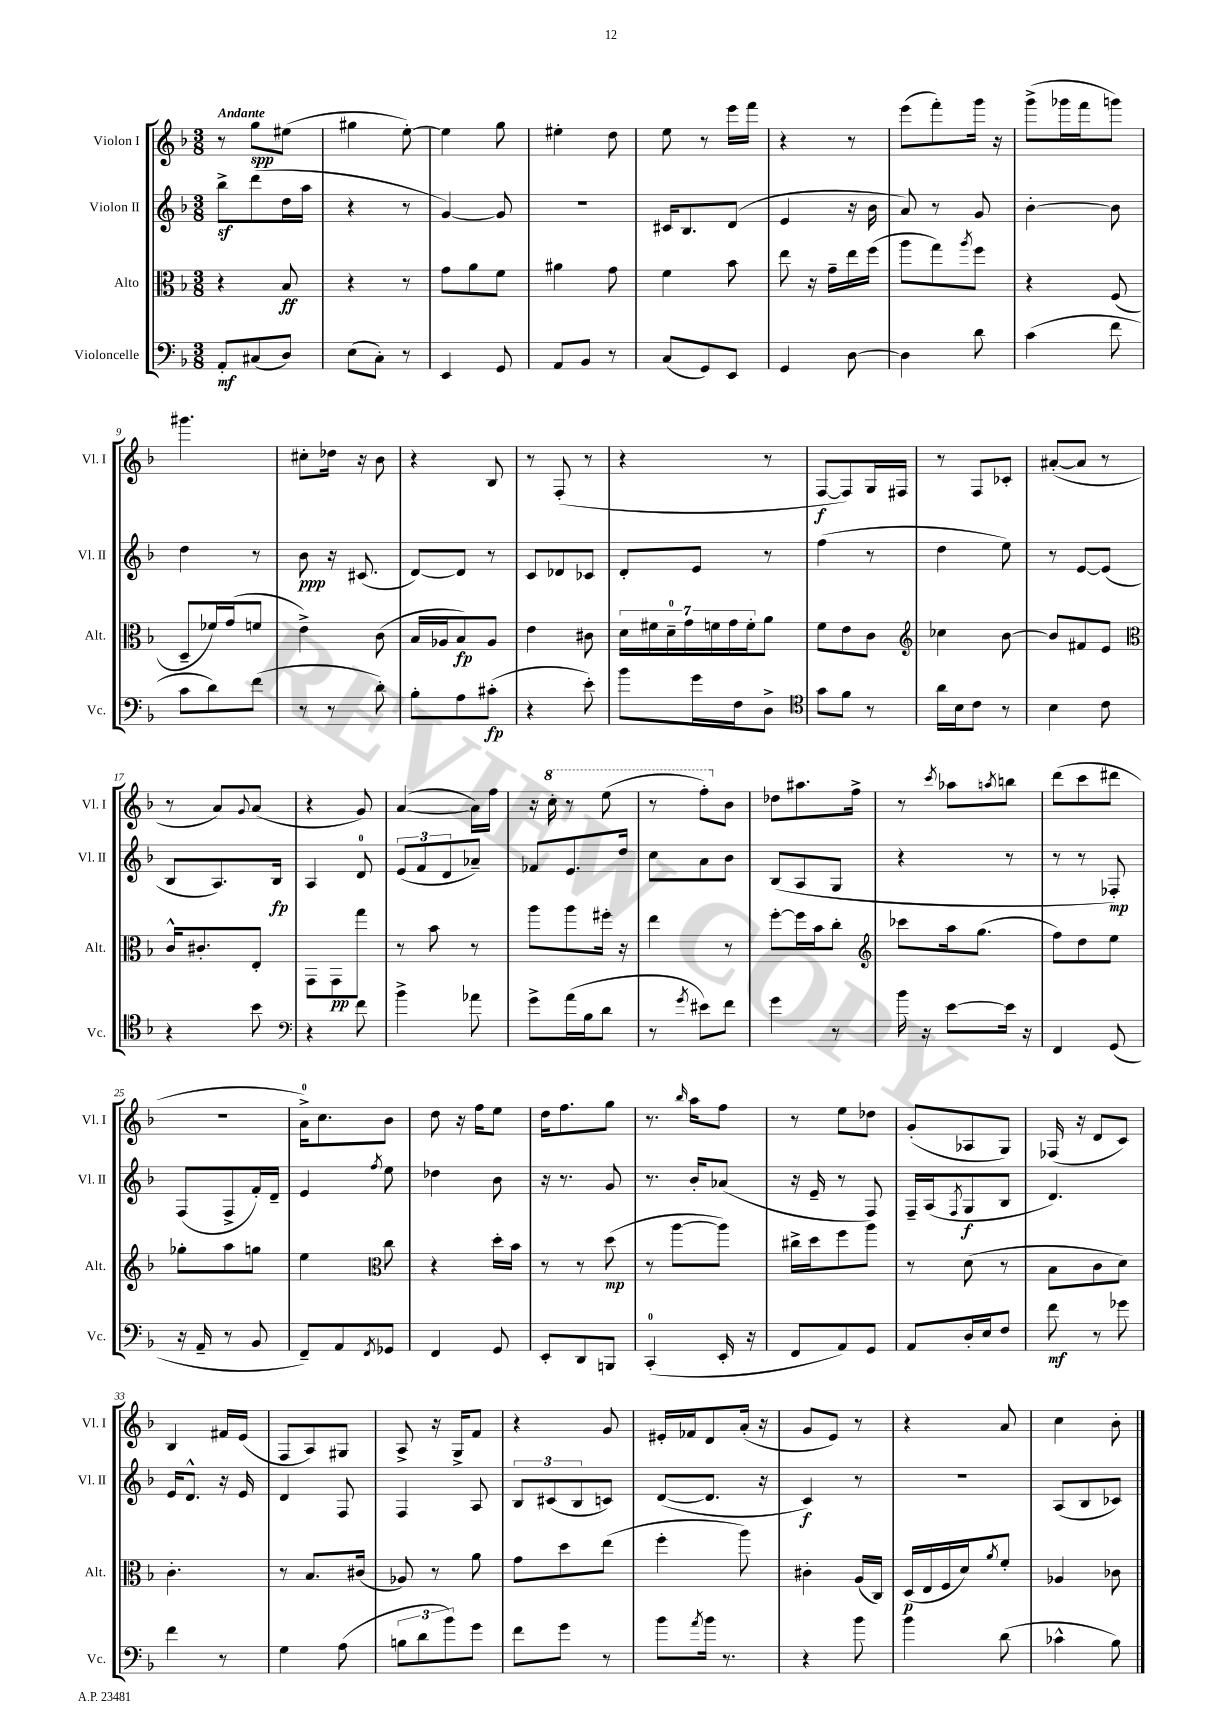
<<
\new StaffGroup <<
\new Staff = "s0" \with { instrumentName = "Violon I" shortInstrumentName = "Vl. I" } {
    \clef treble \key f \major \numericTimeSignature \time 3/8 \tempo "Andante"
    r8 g''8\spp eis''8( |
    gis''4 e''8~-.) |
    e''4 g''8 |
    eis''4-. d''8 |
    e''8 r8 e'''16 f'''16 |
    r4 r8 |
    e'''8( f'''8-.) g'''16 r16 |
    g'''8->( ges'''16 f'''16 g'''8) |
    gis'''4. |
    cis''8-. des''16 r16 bes'8 |
    r4 bes8 |
    r8 f8-.( r8 |
    r4 r8 |
    f8~\f f8) g16 fis16 |
    r8 f8 ces'8-. |
    ais'8~-.( ais'8 r8 |
    r8 a'8) \appoggiatura { g'8 } a'8( |
    r4 g'8) |
    a'4~( a'16) f''16 |
    r16 \ottava #1 c'''16-. r8 e'''8( |
    r8 f'''8-.) \ottava #0 bes'8 |
    des''8 ais''8. f''16-> |
    r8 \acciaccatura { c'''8 } aes''8 \acciaccatura { a''8 } b''8 |
    d'''8( c'''8 dis'''8 |
    R4. |
    a'16-0->) c''8. bes'8 |
    d''8 r16 f''16 e''8 |
    d''16 f''8. g''8 |
    r8. \grace { bes''16 } a''16 f''8 |
    r8 e''8 des''8 |
    g'8-.( aes8 g8) |
    fes16( r16 d'8 c'8) |
    bes4 fis'16 e'16( |
    f8 a8) gis8 |
    a8-> r16 g16-> f'8 |
    r4 g'8 |
    eis'16-. fes'16 d'8 a'16-.( r16 |
    g'8 e'8) r8 |
    r4 a'8 |
    c''4 bes'8-. \bar "|." |
}
\new Staff = "s1" \with { instrumentName = "Violon II" shortInstrumentName = "Vl. II" } {
    \clef treble \key f \major \numericTimeSignature \time 3/8
    bes''8->\sf d'''8( d''16 a''16 |
    r4 r8 |
    g'4~) g'8 |
    R4. |
    cis'16 bes8. d'8( |
    e'4 r16 bes'16 |
    a'8) r8 g'8 |
    bes'4~-. bes'8 |
    d''4 r8 |
    bes'8\ppp r16 cis'8.( |
    d'8~) d'8 r8 |
    c'8 des'8 ces'8 |
    d'8-. e'8 r8 |
    f''4( r8 |
    d''4 e''8) |
    r8 e'8~ e'8( |
    bes8 a8.) bes16\fp |
    a4 d'8-0 |
    \tuplet 3/2 { e'8( f'8 d'8 } aes'8--) |
    fes'8 e'8. d''16 |
    c''8 a'8 bes'8 |
    bes8( a8 g8 |
    r4 r8 |
    r8 r8 fes8-.\mp) |
    f8( f8-> f'16-.) d'16-- |
    e'4 \acciaccatura { f''8 } e''8 |
    des''4 bes'8 |
    r16 r8. g'8 |
    r8. bes'16-. aes'8( |
    r16 e'16-- r8 f8) |
    f16-- a16( \acciaccatura { f8 } g8\f bes8 |
    d'4.) |
    e'16 d'8.-^ r16 e'16 |
    d'4 f8 |
    f4 a8 |
    \tuplet 3/2 { bes8 cis'8( bes8 } c'8) |
    d'8~( d'8. r16 |
    c'4\f) r8 |
    R4. |
    a8( bes8 ces'8) \bar "|." |
}
\new Staff = "s2" \with { instrumentName = "Alto" shortInstrumentName = "Alt." } {
    \clef alto \key f \major \numericTimeSignature \time 3/8
    r4 bes8\ff |
    r4 r8 |
    g'8 a'8 f'8 |
    ais'4 g'8 |
    f'4 bes'8 |
    e''8 r16 g'16-- e''16 f''16( |
    a''8 g''8) \acciaccatura { a''8 } f''8 |
    r4 f8( |
    d8-- fes'16) g'16( f'8 |
    e'4->) c'8( |
    bes16 aes16 bes8\fp) aes8 |
    e'4 cis'8 |
    \tuplet 7/4 { d'16 fis'16 d'16-0-- g'16 f'16 g'16 f'16-. } a'8 |
    f'8 e'8 c'8 |
    \clef treble ces''4 bes'8~ |
    bes'8 fis'8 e'8 |
    \clef alto c'16-^ cis'8.-. e8-. |
    g,8 g,8\pp g''8 |
    r8 bes'8 r8 |
    a''8 a''8 fis''16-. r16 |
    e''4 r8 |
    f''8~-. f''16 bes'16 c''8-. |
    \clef treble ces'''8 a''16 g''8.( |
    f''8) d''8 e''8 |
    ges''8-. a''8 g''8 |
    e''4 \clef alto c''8 |
    r4 d''16-. bes'16 |
    r8 r8 d''8\mp( |
    r8 a''8~ a''8) |
    cis''16-> d''16 f''8 a''8 |
    r8 d'8( r8 |
    bes8 c'8 d'8) |
    c'4.-. |
    r8 bes8. cis'16( |
    aes8) r8 a'8 |
    g'8 d''8 e''8( |
    f''4-. a''8) |
    cis'4-. a16( c16) |
    d16\p( e16 f16 d'16) \acciaccatura { a'8 } f'8-. |
    aes4 ces'8 \bar "|." |
}
\new Staff = "s3" \with { instrumentName = "Violoncelle" shortInstrumentName = "Vc." } {
    \clef bass \key f \major \numericTimeSignature \time 3/8
    a,8-.\mf cis8( d8) |
    e8( c8-.) r8 |
    e,4 g,8 |
    a,8 bes,8 r8 |
    c8( g,8) e,8 |
    g,4 d8~ |
    d4 d'8 |
    c'4( f'8 |
    c'8 d'8) f'8( |
    r8 r8 d'8-.) |
    bes8-. a8 cis'8-.\fp( |
    r4 e'8-.) |
    bes'8 g'16 f16 d8-> |
    \clef tenor g'8 f'8 r8 |
    a'16 bes16 c'8 r8 |
    bes4 c'8 |
    r4 bes'8 |
    \clef bass r4 f'8 |
    bes'4-> aes'8 |
    g'8-> a'16( bes16 d'8 |
    r8 \acciaccatura { g'8 } eis'8) f'8 |
    g'4 r8 |
    bes'16 r16 e'8~ e'16 r16 |
    f,4 g,8( |
    r16 a,16-- r8 bes,8 |
    f,8--) a,8 \acciaccatura { f,8 } ges,8 |
    f,4 g,8 |
    e,8-. d,8 b,,8 |
    c,4-0-.( e,16-. r16 |
    f,8 a,8) g,8 |
    a,8 d16-. e16 f8 |
    f'8\mf r8 ges'8 |
    f'4 r8 |
    g4 a8( |
    \tuplet 3/2 { b8 d'8 bes'8) } g'8 |
    f'8 g'8 r8 |
    bes'8 \acciaccatura { a'8 } bes'16 r8. |
    r4 bes'8 |
    bes'4 d'8( |
    ces'4-^ bes8) \bar "|." |
}
>>
>>
